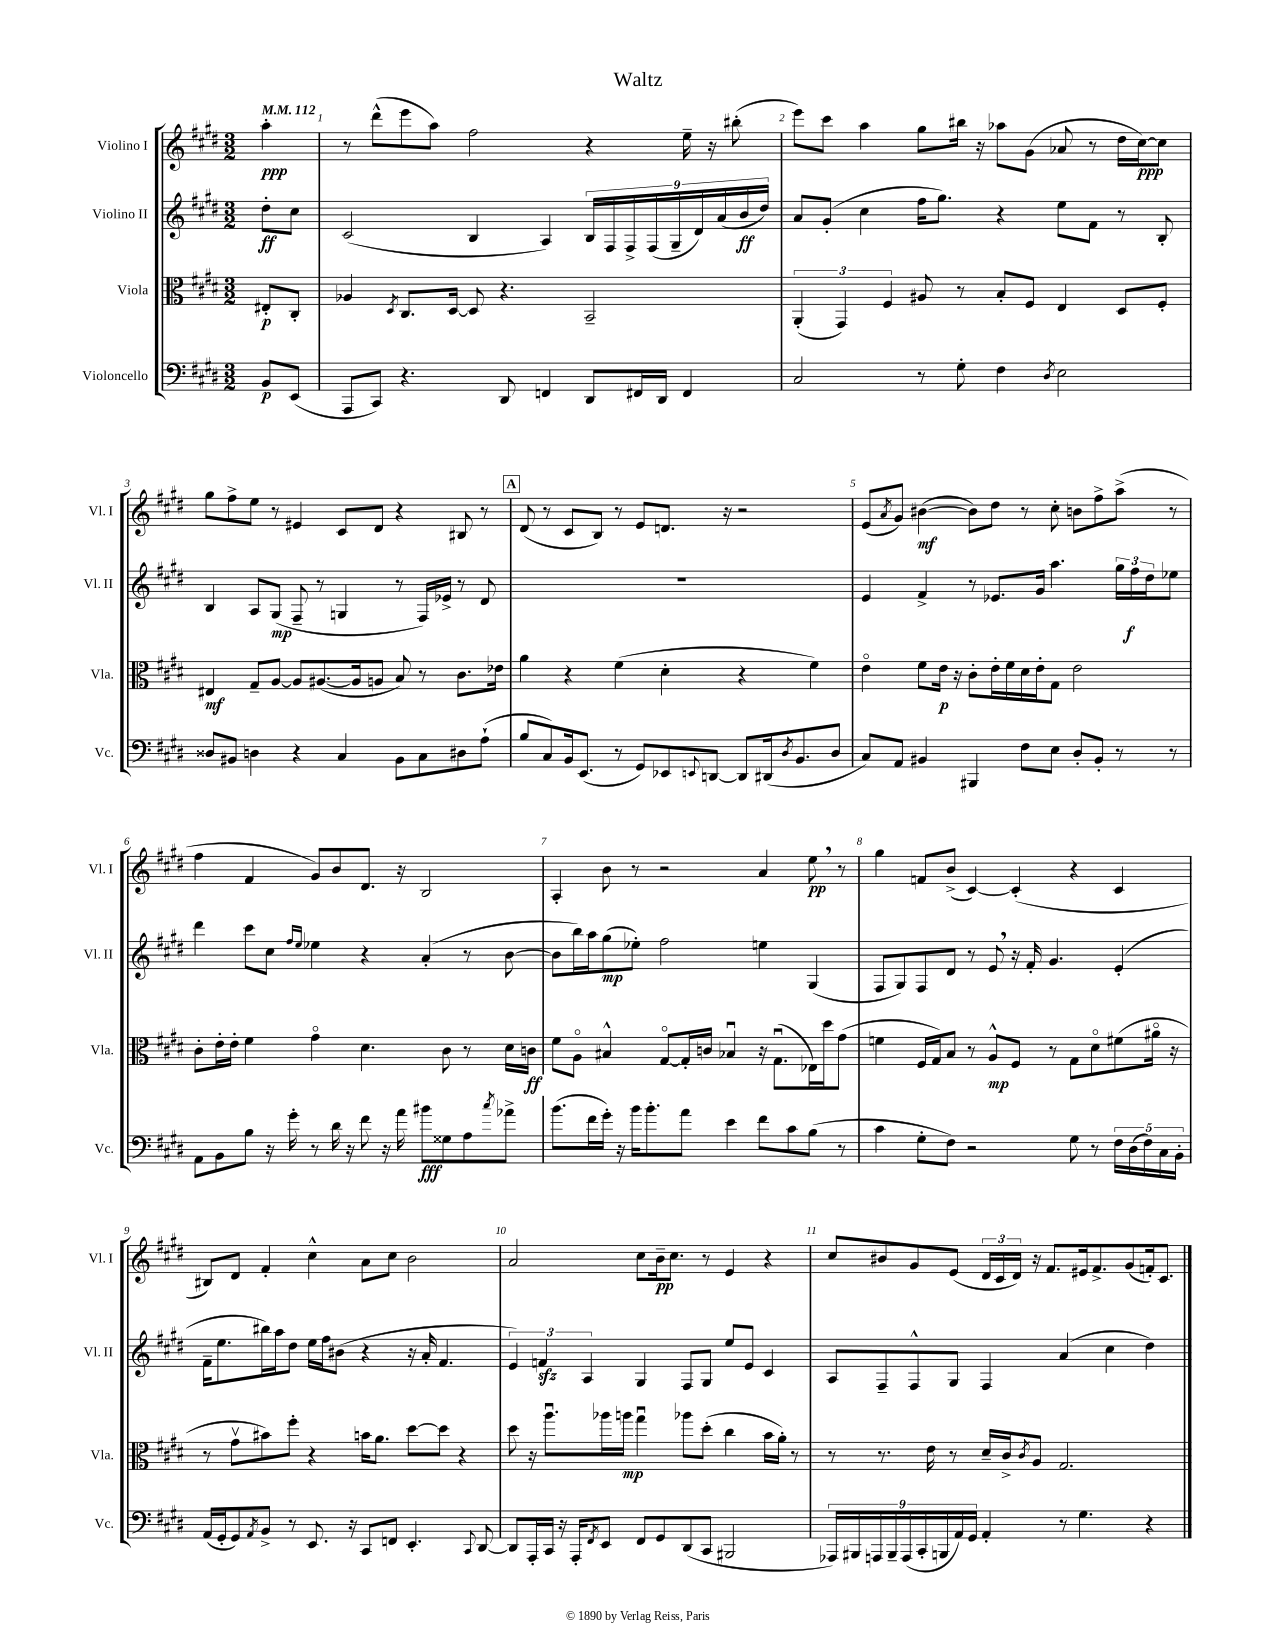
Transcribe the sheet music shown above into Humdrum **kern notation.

**kern	**dynam	**kern	**dynam	**kern	**dynam	**kern	**dynam
*part4	*part4	*part3	*part3	*part2	*part2	*part1	*part1
*staff4	*staff4	*staff3	*staff3	*staff2	*staff2	*staff1	*staff1
*I"Violoncello	*	*I"Viola	*	*I"Violino II	*	*I"Violino I	*
*I'Vc.	*	*I'Vla.	*	*I'Vl. II	*	*I'Vl. I	*
*clefF4	*	*clefC3	*	*clefG2	*	*clefG2	*
*k[f#c#g#d#]	*	*k[f#c#g#d#]	*	*k[f#c#g#d#]	*	*k[f#c#g#d#]	*
*M3/2	*	*M3/2	*	*M3/2	*	*M3/2	*
*MM112	*	*MM112	*	*MM112	*	*MM112	*
=	=	=	=	=	=	=	=
8BB/L	p	8E#X'/L	p	8dd#'\L	ff	4aa'\	ppp
(8EE/J	.	8C#'/J	.	8cc#\J	.	.	.
=1	=1	=1	=1	=1	=1	=1	=1
8AAA/L	.	4A-X/	.	(2c#/	.	8r	.
8CC#/J)	.	.	.	.	.	(8ddd#^^\L	.
.	.	8qD#/	.	.	.	.	.
4.r	.	8.C#/L	.	.	.	8eee\	.
.	.	.	.	.	.	8aa\J)	.
.	.	[16D#/Jk	.	.	.	.	.
.	.	8D#/]	.	4B/	.	2ff#\	.
8DD#/	.	4.r	.	.	.	.	.
4FFn/	.	.	.	4A/)	.	.	.
8DD#/L	.	2BB~/	.	18B/LL	.	4r	.
.	.	.	.	18F#/	.	.	.
.	.	.	.	18F#^/	.	.	.
16FF#X/L	.	.	.	.	.	.	.
.	.	.	.	(18F#/	.	.	.
16DD#/JJ	.	.	.	.	.	.	.
.	.	.	.	18G#~/	.	.	.
4FF#/	.	.	.	.	.	16ee~\	.
.	.	.	.	18d#/)	.	.	.
.	.	.	.	.	.	16r	.
.	.	.	.	(18a/	.	.	.
.	.	.	.	.	.	(8bb#X'\	.
.	.	.	.	18b/	ff	.	.
.	.	.	.	18dd#/JJ)	.	.	.
=2	=2	=2	=2	=2	=2	=2	=2
2C#/	.	(6AA'/	.	8a/L	.	8eee\L)	.
.	.	.	.	(8g#'/J	.	8ccc#\J	.
.	.	6GG#/)	.	.	.	.	.
.	.	.	.	4cc#\	.	4aa\	.
.	.	6F#/	.	.	.	.	.
8r	.	8A#X/	.	16ff#\KL	.	8gg#\L	.
.	.	.	.	8.gg#\J)	.	.	.
8G#'\	.	8r	.	.	.	16bb#X\Jk	.
.	.	.	.	.	.	16r	.
4F#\	.	8B'/L	.	4r	.	8aa-X\L	.
.	.	8F#/J	.	.	.	(8g#\J	.
8qD#/	.	.	.	.	.	.	.
2E\	.	4E/	.	8ee\L	.	8a-X/	.
.	.	.	.	8f#\J	.	8r	.
.	.	8D#/L	.	8r	.	16dd#\LL	.
.	.	.	.	.	.	[16cc#\J)	ppp
.	.	8F#'/J	.	8B'/	.	8cc#\J]	.
!!LO:LB:g=z
=3	=3	=3	=3	=3	=3	=3	=3
8D##X/L	.	4E#X/	mf	4B/	.	8gg#\L	.
8BB#X/J	.	.	.	.	.	8ff#^\	.
4Dn\	.	8G#~/L	.	8A/L	.	8ee\J	.
.	.	[8A/J	.	(8G#/J	mp	8r	.
4r	.	8A/L]	.	8F#~/	.	4e#X/	.
.	.	([8.A#X/	.	8r	.	.	.
4C#/	.	.	.	4Gn/	.	8c#/L	.
.	.	16A#/k]	.	.	.	.	.
.	.	8An/J	.	.	.	8d#/J	.
8BB#\L	.	8B/)	.	8r	.	4r	.
8C#\	.	8r	.	16F#/LL)	.	.	.
.	.	.	.	16e-X^/JJ	.	.	.
8D#X\	.	8.c#\L	.	8r	.	8B#X/	.
(8A`\J	.	.	.	8d#/	.	8r	.
.	.	16e-X\Jk	.	.	.	.	.
!!LO:REH:place=s1:t=A
=4	=4	=4	=4	=4	=4	=4	=4
8B/L	.	4a\	.	1.r	.	(8d#/	.
8C#/)	.	.	.	.	.	8r	.
16BB/k	.	4r	.	.	.	8c#/L	.
(8.EE/J	.	.	.	.	.	.	.
.	.	.	.	.	.	8B/J)	.
8r	.	(4f#\	.	.	.	8r	.
8GG#/L)	.	.	.	.	.	8e/L	.
8EE-X/	.	4d#'\	.	.	.	8.dn/J	.
8qqEEn/	.	.	.	.	.	.	.
[8DDn/J	.	.	.	.	.	.	.
.	.	.	.	.	.	16r	.
8DD/L]	.	4r	.	.	.	2r	.
(16DD#X/k	.	.	.	.	.	.	.
8qD#/	.	.	.	.	.	.	.
8.BB/	.	.	.	.	.	.	.
.	.	4f#\)	.	.	.	.	.
8D#/J	.	.	.	.	.	.	.
=5	=5	=5	=5	=5	=5	=5	=5
8C#/L)	.	4e\	.	4e/	.	(8e/L	.
.	.	.	.	.	.	8qa/	.
8AA/J	.	.	.	.	.	8g#/J)	.
4BB#X/	.	8f#\L	.	4f#^/	.	([4b#X\	mf
.	.	16e\Jk	p	.	.	.	.
.	.	16r	.	.	.	.	.
4BBB#X/	.	8c#'\L	.	8r	.	8b#\L])	.
.	.	16e'\L	.	8.e-X/L	.	8dd#\J	.
.	.	16f#\	.	.	.	.	.
8F#\L	.	16d#\	.	.	.	8r	.
.	.	16e'\J	.	16g#/Jk	.	.	.
8E\J	.	8G#\J	.	4.aa\	.	8cc#'\	.
8D#'/L	.	2e\	.	.	.	8bn\L	.
8BB#'/J	.	.	.	.	.	8ff#^\	.
8r	.	.	.	24gg#\LL	.	(8aa^\J	.
.	.	.	.	24ff#\	f	.	.
.	.	.	.	24dd#\J	.	.	.
8r	.	.	.	8ee-X\J	.	8r	.
!!LO:LB:g=z
=6	=6	=6	=6	=6	=6	=6	=6
8AA\L	.	8c#'\L	.	4ddd#\	.	4ff#\	.
8BB\	.	16e'\L	.	.	.	.	.
.	.	16e'\JJ	.	.	.	.	.
8B\J	.	4f#\	.	8ccc#\L	.	4f#/	.
16r	.	.	.	8cc#\J	.	.	.
16g#'\	.	.	.	.	.	.	.
.	.	.	.	16qqff#/LL	.	.	.
.	.	.	.	16qqee/JJ	.	.	.
8r	.	4g#\	.	4ee-X\	.	8g#/L)	.
16d#\	.	.	.	.	.	8b/	.
16r	.	.	.	.	.	.	.
8f#\	.	4.d#\	.	4r	.	8.d#/J	.
16r	.	.	.	.	.	.	.
16a\	.	.	.	.	.	16r	.
8b#X\L	fff	.	.	(4a'/	.	2B/	.
8G##X\	.	8c#\	.	.	.	.	.
8A\	.	8r	.	8r	.	.	.
8qcc#/	.	.	.	.	.	.	.
8a-X^\J	.	16d#\LL	.	[8b\	.	.	.
.	.	16cn\JJ	ff	.	.	.	.
=7	=7	=7	=7	=7	=7	=7	=7
(8.b\L	.	8f#\L	.	8b\L]	.	4A'/	.
.	.	8A\J	.	16bb\L)	.	.	.
16f#\L	.	.	.	16aa\J	.	.	.
16g#'\JJ)	.	4B#X^^/	.	(8gg#\	mp	8b\	.
16r	.	.	.	.	.	.	.
16b\KL	.	.	.	8ee-X'\J)	.	8r	.
8.b'\	.	.	.	.	.	.	.
.	.	[8G#/L	.	2ff#\	.	2r	.
8a\J	.	16G#'/L]	.	.	.	.	.
.	.	16cn/JJ	.	.	.	.	.
4e\	.	4B-Xu/	.	.	.	.	.
8f#\L	.	16r	.	4een\	.	4a/	.
.	.	(8.G#u\L	.	.	.	.	.
8c#\	.	.	.	.	.	.	.
(8B\J	.	16E-X\L)	.	(4G#/	.	8ee,\	pp
.	.	16dd#\J	.	.	.	.	.
8r	.	(8g#\J	.	.	.	8r	.
=8	=8	=8	=8	=8	=8	=8	=8
4c#\	.	4fn\	.	8F#/L	.	4gg#\	.
.	.	.	.	8G#/)	.	.	.
8G#'\L	.	16F#/LL	.	8F#/	.	8fn/L	.
.	.	16G#/J)	.	.	.	.	.
8F#\J)	.	8B/J	.	8d#/J	.	(8b^/J	.
2r	.	8r	.	8r	.	[4c#/)	.
.	.	8A^^/L	mp	8e,/	.	.	.
.	.	8F#/J	.	16r	.	(4c#'/]	.
.	.	.	.	16f#'/	.	.	.
.	.	8r	.	4.g#/	.	.	.
8G#\	.	8G#\L	.	.	.	4r	.
8r	.	8d#\	.	.	.	.	.
20F#\LL	.	(8f#X\	.	(4e'/	.	4c#/	.
(20D#\	.	.	.	.	.	.	.
20F#\)	.	.	.	.	.	.	.
.	.	16a#X\Jk	.	.	.	.	.
20C#\	.	.	.	.	.	.	.
.	.	16r	.	.	.	.	.
20BB'\JJ	.	.	.	.	.	.	.
!!LO:LB:g=z
=9	=9	=9	=9	=9	=9	=9	=9
(16AA/LL	.	8r	.	16f#~\KL	.	8B#X/L)	.
16GG#'/J	.	.	.	8.ee\	.	.	.
8GG#/)	.	8g#v\L	.	.	.	8d#/J	.
8qAA/	.	.	.	.	.	.	.
8BB^/J	.	8b#X\)	.	16bb#X\L)	.	4f#'/	.
.	.	.	.	16aa\J	.	.	.
8r	.	8ff#'\J	.	8dd#\J	.	.	.
8.EE/	.	4r	.	16ee\LL	.	4cc#^^\	.
.	.	.	.	16ff#\J	.	.	.
.	.	.	.	(8b#X\J	.	.	.
16r	.	.	.	.	.	.	.
8CC#/L	.	16bn\KL	.	4r	.	8a\L	.
.	.	8.a\J	.	.	.	.	.
8FFn/J	.	.	.	.	.	8cc#\J	.
4.EE'/	.	[8dd#\L	.	16r	.	2b\	.
.	.	.	.	16a'/	.	.	.
.	.	8dd#\J]	.	4.f#/	.	.	.
.	.	4r	.	.	.	.	.
8qqCC#/	.	.	.	.	.	.	.
[8DD#/	.	.	.	.	.	.	.
=10	=10	=10	=10	=10	=10	=10	=10
8DD#/L]	.	8dd#\	.	6e/)	.	2a/	.
16AAA'/L	.	16r	.	.	.	.	.
.	.	.	.	6fnzz/	.	.	.
16CC#/JJ	.	8.aau\L	.	.	.	.	.
16r	.	.	.	.	.	.	.
16AAA'/KL	.	.	.	.	.	.	.
.	.	.	.	6A/	.	.	.
8qFF#/	.	.	.	.	.	.	.
8EE/J	.	16aa-X\L	.	.	.	.	.
.	.	16aan\JJ	mp	.	.	.	.
8FF#/L	.	4gg#u\	.	4G#/	.	8cc#\L	.
8GG#/	.	.	.	.	.	16b~\k	pp
.	.	.	.	.	.	8.cc#\J	.
(8DD#/	.	8aa-X\L	.	8F#/L	.	.	.
8CC#/J	.	(8dd#'\J	.	8G#/J	.	8r	.
2BBB#X/	.	4cc#\	.	8ee/L	.	4e/	.
.	.	.	.	8e/J	.	.	.
.	.	16b\LL	.	4c#/	.	4r	.
.	.	16a'\JJ)	.	.	.	.	.
.	.	8r	.	.	.	.	.
=11	=11	=11	=11	=11	=11	=11	=11
18AAA-X/LL)	.	8r	.	8A/L	.	8cc#/L	.
18BBB#X/	.	.	.	.	.	.	.
18AAAn/	.	.	.	.	.	.	.
.	.	8.r	.	8F#~/	.	8b#X/	.
18BBB#~/	.	.	.	.	.	.	.
(18AAA/	.	.	.	.	.	.	.
.	.	.	.	8F#^^/	.	8g#/	.
18CC#'/	.	.	.	.	.	.	.
.	.	16e\	.	.	.	.	.
18BBBn/	.	.	.	.	.	.	.
.	.	8r	.	8G#/J	.	(8e/J	.
18AA/)	.	.	.	.	.	.	.
18GG#/JJ	.	.	.	.	.	.	.
4AA'/	.	16d#~/LL	.	4F#/	.	24d#/LL	.
.	.	.	.	.	.	24c#/	.
.	.	16c#^/J	.	.	.	.	.
.	.	.	.	.	.	24d#/JJ)	.
.	.	8qc#/	.	.	.	.	.
.	.	8A/J	.	.	.	16r	.
.	.	.	.	.	.	8.f#/L	.
8r	.	2.G#/	.	(4a/	.	.	.
4.G#\	.	.	.	.	.	16e#X/k	.
.	.	.	.	.	.	8.f#^/	.
.	.	.	.	4cc#\	.	.	.
.	.	.	.	.	.	(8g#/	.
4r	.	.	.	4dd#\)	.	16fn'/k)	.
.	.	.	.	.	.	8.c#/J	.
==	==	==	==	==	==	==	==
*-	*-	*-	*-	*-	*-	*-	*-
